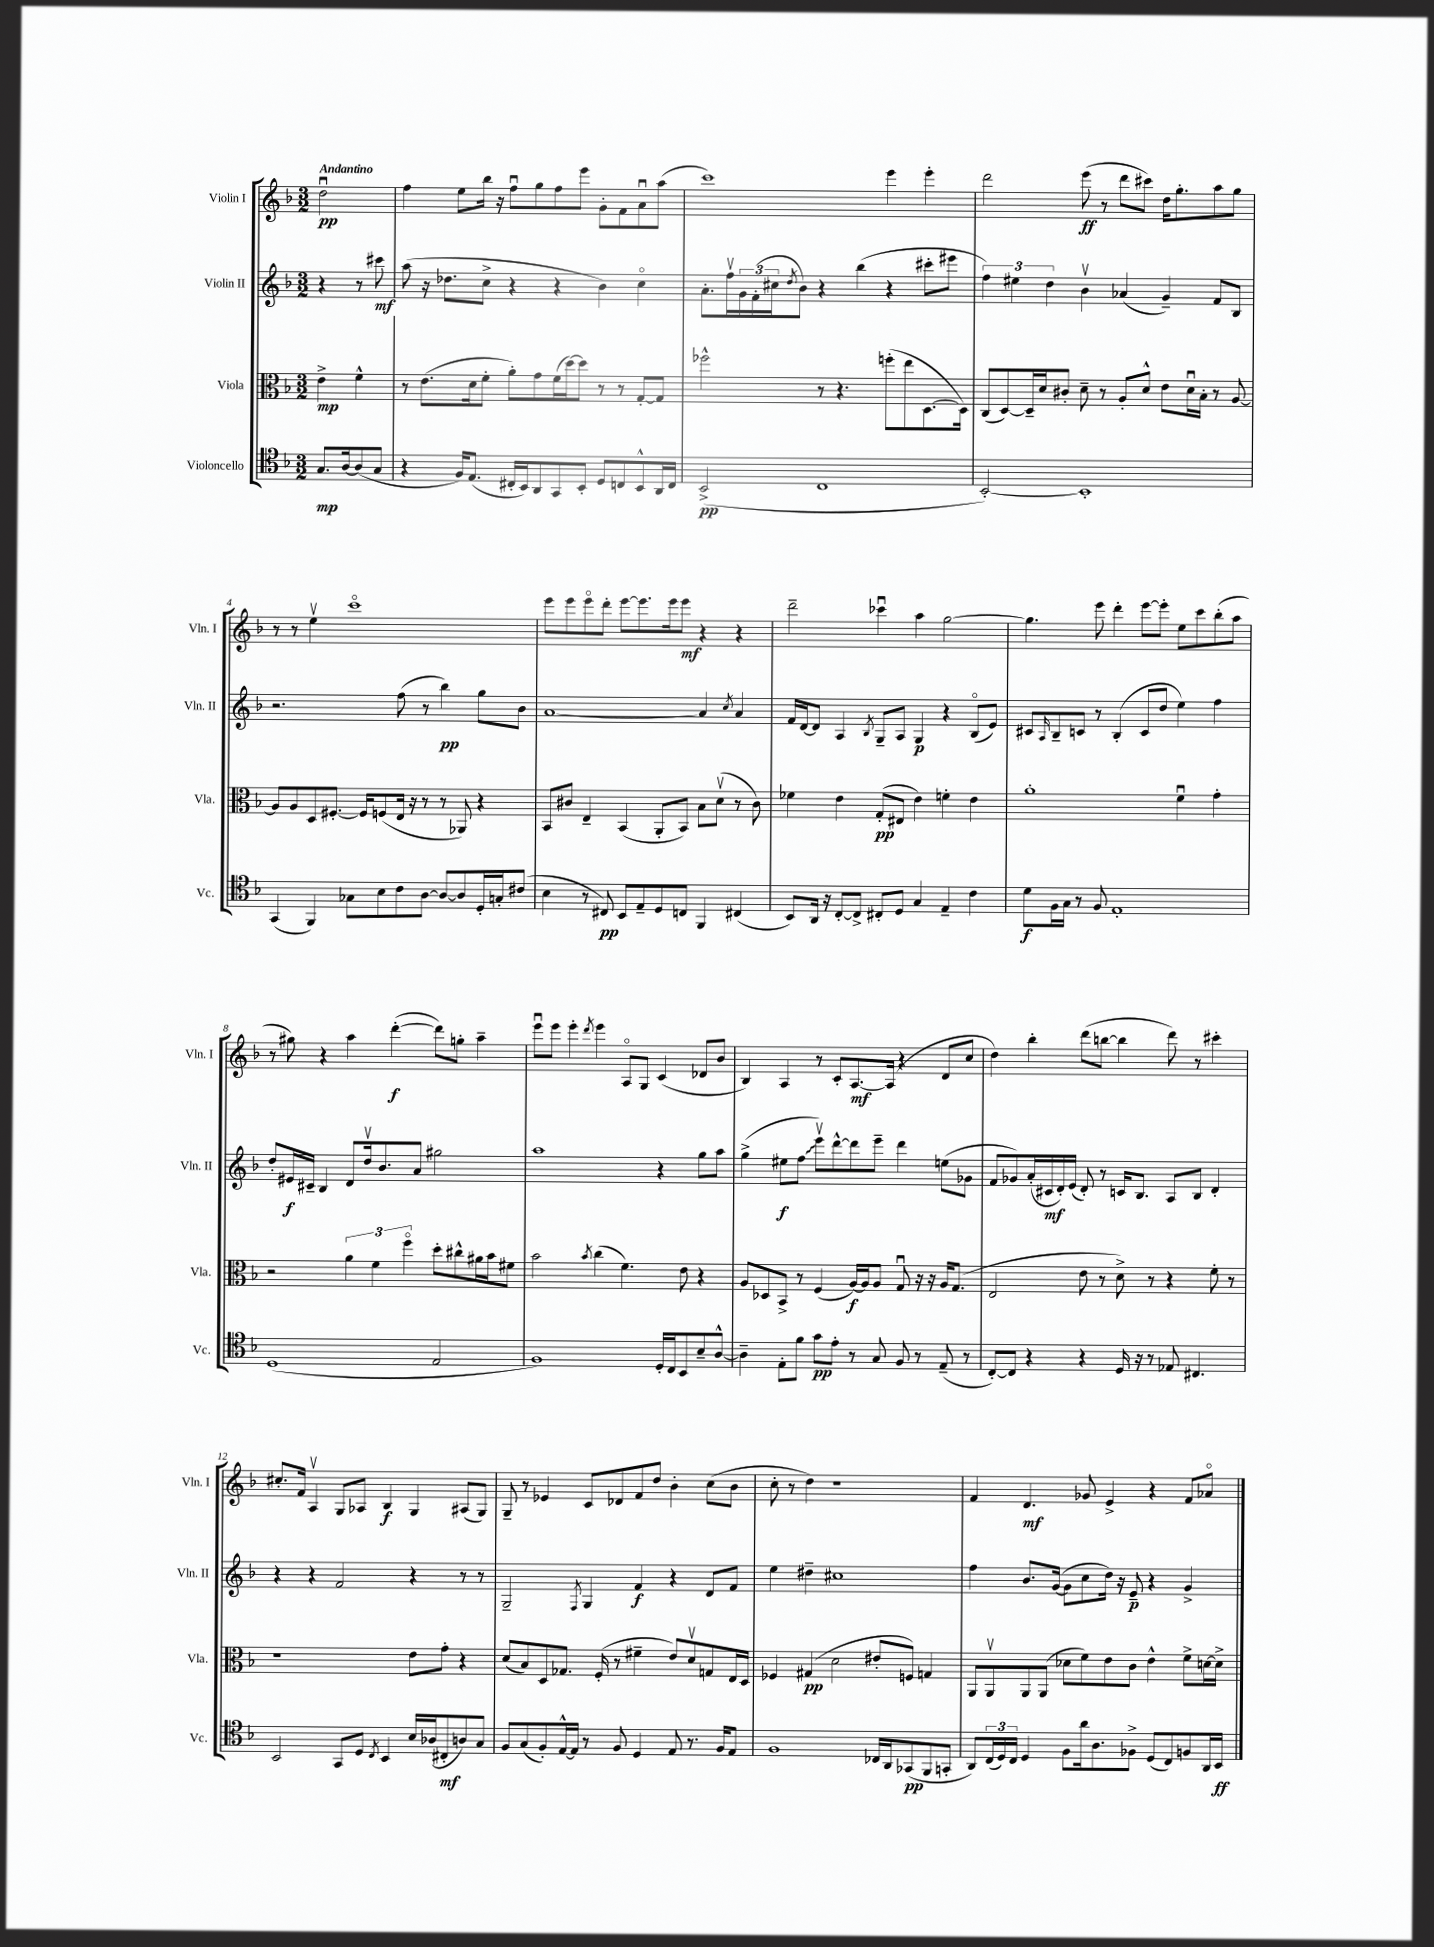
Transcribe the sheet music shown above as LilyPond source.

<<
\new StaffGroup <<
\new Staff = "s0" \with { instrumentName = "Violin I" shortInstrumentName = "Vln. I" } {
    \clef treble \key f \major \numericTimeSignature \time 3/2 \partial 2 \tempo "Andantino"
    d''2\downbow\pp |
    f''4 e''8 bes''16 r16 f''8\downbow g''8 f''8 e'''8 g'8-. f'8 a'8\downbow a''8( |
    c'''1) e'''4 e'''4-. |
    d'''2 e'''8\ff( r8 d'''8 cis'''8) d''16 g''8.-. a''8 g''8 |
    r8 r8 e''4\upbow c'''1\flageolet |
    e'''8 e'''8 e'''8\flageolet d'''8-. e'''8~ e'''8. e'''16 e'''8\mf r4 r4 |
    d'''2-- ces'''4\downbow a''4 g''2~ |
    g''4. e'''8 d'''4-. e'''8~ e'''8-. e''8 c'''8 bes''8-.( a''8 |
    r8 gis''8) r4 a''4 d'''4~-.\f( d'''8) g''8-. a''4-- |
    e'''8\downbow e'''8 e'''4-. \acciaccatura { d'''8 } e'''4 a8\flageolet g8 c'4( des'8 bes'8 |
    bes4) a4 r8 c'8-. a8.~\mf a16( r4 d'8 c''8 |
    d''4) bes''4-. d'''8( b''8~ b''4 d'''8) r8 cis'''4-. |
    cis''8.-. f'16 a4\upbow g8 aes8 bes4\f g4 ais8( g8) |
    g8-- r8 ees'4 c'8 des'8 f'8 d''8 bes'4-. c''8( bes'8 |
    c''8-. r8 d''4) r1 |
    f'4 d'4.\mf ges'8 e'4-> r4 f'8 aes'8\flageolet \bar "|." |
}
\new Staff = "s1" \with { instrumentName = "Violin II" shortInstrumentName = "Vln. II" } {
    \clef treble \key f \major \numericTimeSignature \time 3/2 \partial 2
    r4 r8 cis'''8\mf |
    a''8( r16 des''8. c''8-> r4 r4 bes'4) c''4\flageolet |
    a'8.-. f''16\upbow \tuplet 3/2 { g'16 f'16-.( cis''16 } \acciaccatura { d''8 } bes'8) r4 bes''4( r4 cis'''8-. eis'''8 |
    \tuplet 3/2 { f''4) eis''4 d''4 } bes'4\upbow aes'4( g'4--) f'8 bes8 |
    r2. f''8( r8 bes''4\pp) g''8 bes'8 |
    a'1~ a'4 \acciaccatura { c''8 } a'4 |
    f'16 d'16~ d'8 a4 \acciaccatura { bes8 } g8-- a8 g4\p r4 bes8\flageolet( e'8) |
    cis'8 \grace { a16 } bes8-- c'8 r8 bes4-.( c'8 d''8 e''4) f''4 |
    d''8-. eis'16\f cis'16-- bes4 d'8 d''16\upbow bes'8. a'8 gis''2 |
    a''1 r4 g''8 a''8 |
    g''4->( eis''8\f \once \override Glissando.style = #'zigzag f''8\glissando e'''8\upbow) d'''8~-^ d'''8 e'''8-- d'''4 e''8( ges'8 |
    f'8 ges'8) a'16-.( cis'16\mf d'16-.) e'16( d'8-.) r8 c'16 bes8. a8 bes8 d'4-. |
    r4 r4 f'2 r4 r8 r8 |
    g2-- \acciaccatura { f8 } g4 f'4\f r4 d'8 f'8 |
    e''4 dis''4-- cis''1 |
    f''4 bes'8. g'16~( g'8 c''8 d''16) r16 e'8--\p r4 g'4-> \bar "|." |
}
\new Staff = "s2" \with { instrumentName = "Viola" shortInstrumentName = "Vla." } {
    \clef alto \key f \major \numericTimeSignature \time 3/2 \partial 2
    e'4->\mp f'4-^ |
    r8 e'8.( d'16 f'8-. a'8-.) g'8 f'16( d''16~) d''8 r8 r8 g8~-. g8 |
    fes''2-^ r8 r4. f''8-.( e''8 d8.~ d16) |
    c8( d8~) d16-- d'16 cis'8-. d'8-- r8 a8-. d'8-^ e'8 d'16\downbow bes16-. r8 a8~ |
    a8 a8 d8 fis8.~-. fis16 f8( e16 r16 r8 r8 aes,8) r4 |
    bes,8 cis'8 e4-- bes,4( a,8-. bes,8) bes8 d'8\upbow( r8 cis'8) |
    fes'4 e'4 g8-.\pp( eis8 e'4) f'4-. e'4 |
    a'1-. f'4\downbow g'4-. |
    r2 \tuplet 3/2 { a'4 f'4 f''4\flageolet } d''8-. cis''8-^ ais'16 bes'16 fis'8 |
    bes'2 \acciaccatura { bes'8 } c''4( f'4.) e'8 r4 |
    a8 des8 bes,8-> r8 f4( a16~\f) a16 a8 g8\downbow r16 r16 a16 g8.( |
    e2 e'8 r8 d'8->) r8 r4 f'8-. r8 |
    r1 e'8 g'8-. r4 |
    d'8( bes8) d8 ges8. f16-.( r8 fis'4-- e'8) d'8\upbow g8 e16 d16 |
    fes4 gis4\pp( d'2 eis'8-. f8) g4 |
    a,8 a,8\upbow a,8 a,8( des'8 f'8) e'8 c'8 e'4-^ f'8-> d'16~ d'16-> \bar "|." |
}
\new Staff = "s3" \with { instrumentName = "Violoncello" shortInstrumentName = "Vc." } {
    \clef tenor \key f \major \numericTimeSignature \time 3/2 \partial 2
    g8.\mp a16~ a8( g8 |
    r4 f16) e8.( cis16-. bes,16) a,8 g,8 bes,8-. d8 c8 bes,8-^ a,16 c16 |
    bes,2->\pp( c1 |
    bes,2~-.) bes,1-. |
    g,4( f,4) ges8 bes8 c'8 a8~ a8~ a8 d16-. g16-. cis'8( |
    bes4 r8 cis8\pp) bes,8 e8-- d8 c8 f,4 cis4( |
    bes,8) a,16 r16 c8~-. c8-> cis8-. d8 g4 e4-- c'4 |
    d'8\f f16 g16 r8 f8 e1-. |
    d1( e2 |
    f1) d16-. c16 bes,8 bes8-- a8~-^ |
    a4-- e8-. f'8 g'8\pp e'8-. r8 g8 f8 r8 e8--( r8 |
    c8~-.) c8 r4 r4 d16 r16 r8 ees8 cis4. |
    bes,2 g,8 d8 \acciaccatura { c8 } bes,4 bes16 aes16( cis8-.\mf a8) g8 |
    f8 g8( f8-.) e16~-^ e16 r8 f8 d4 e8 r8. f16 e8 |
    f1 ces16 a,16 ges,8\pp( f,8 g,8-. |
    a,8) \tuplet 3/2 { c16( d16) c16 } d4 f8 a'16 a8. fes8-> d8( c8) f8 a,16 bes,16\ff \bar "|." |
}
>>
>>
